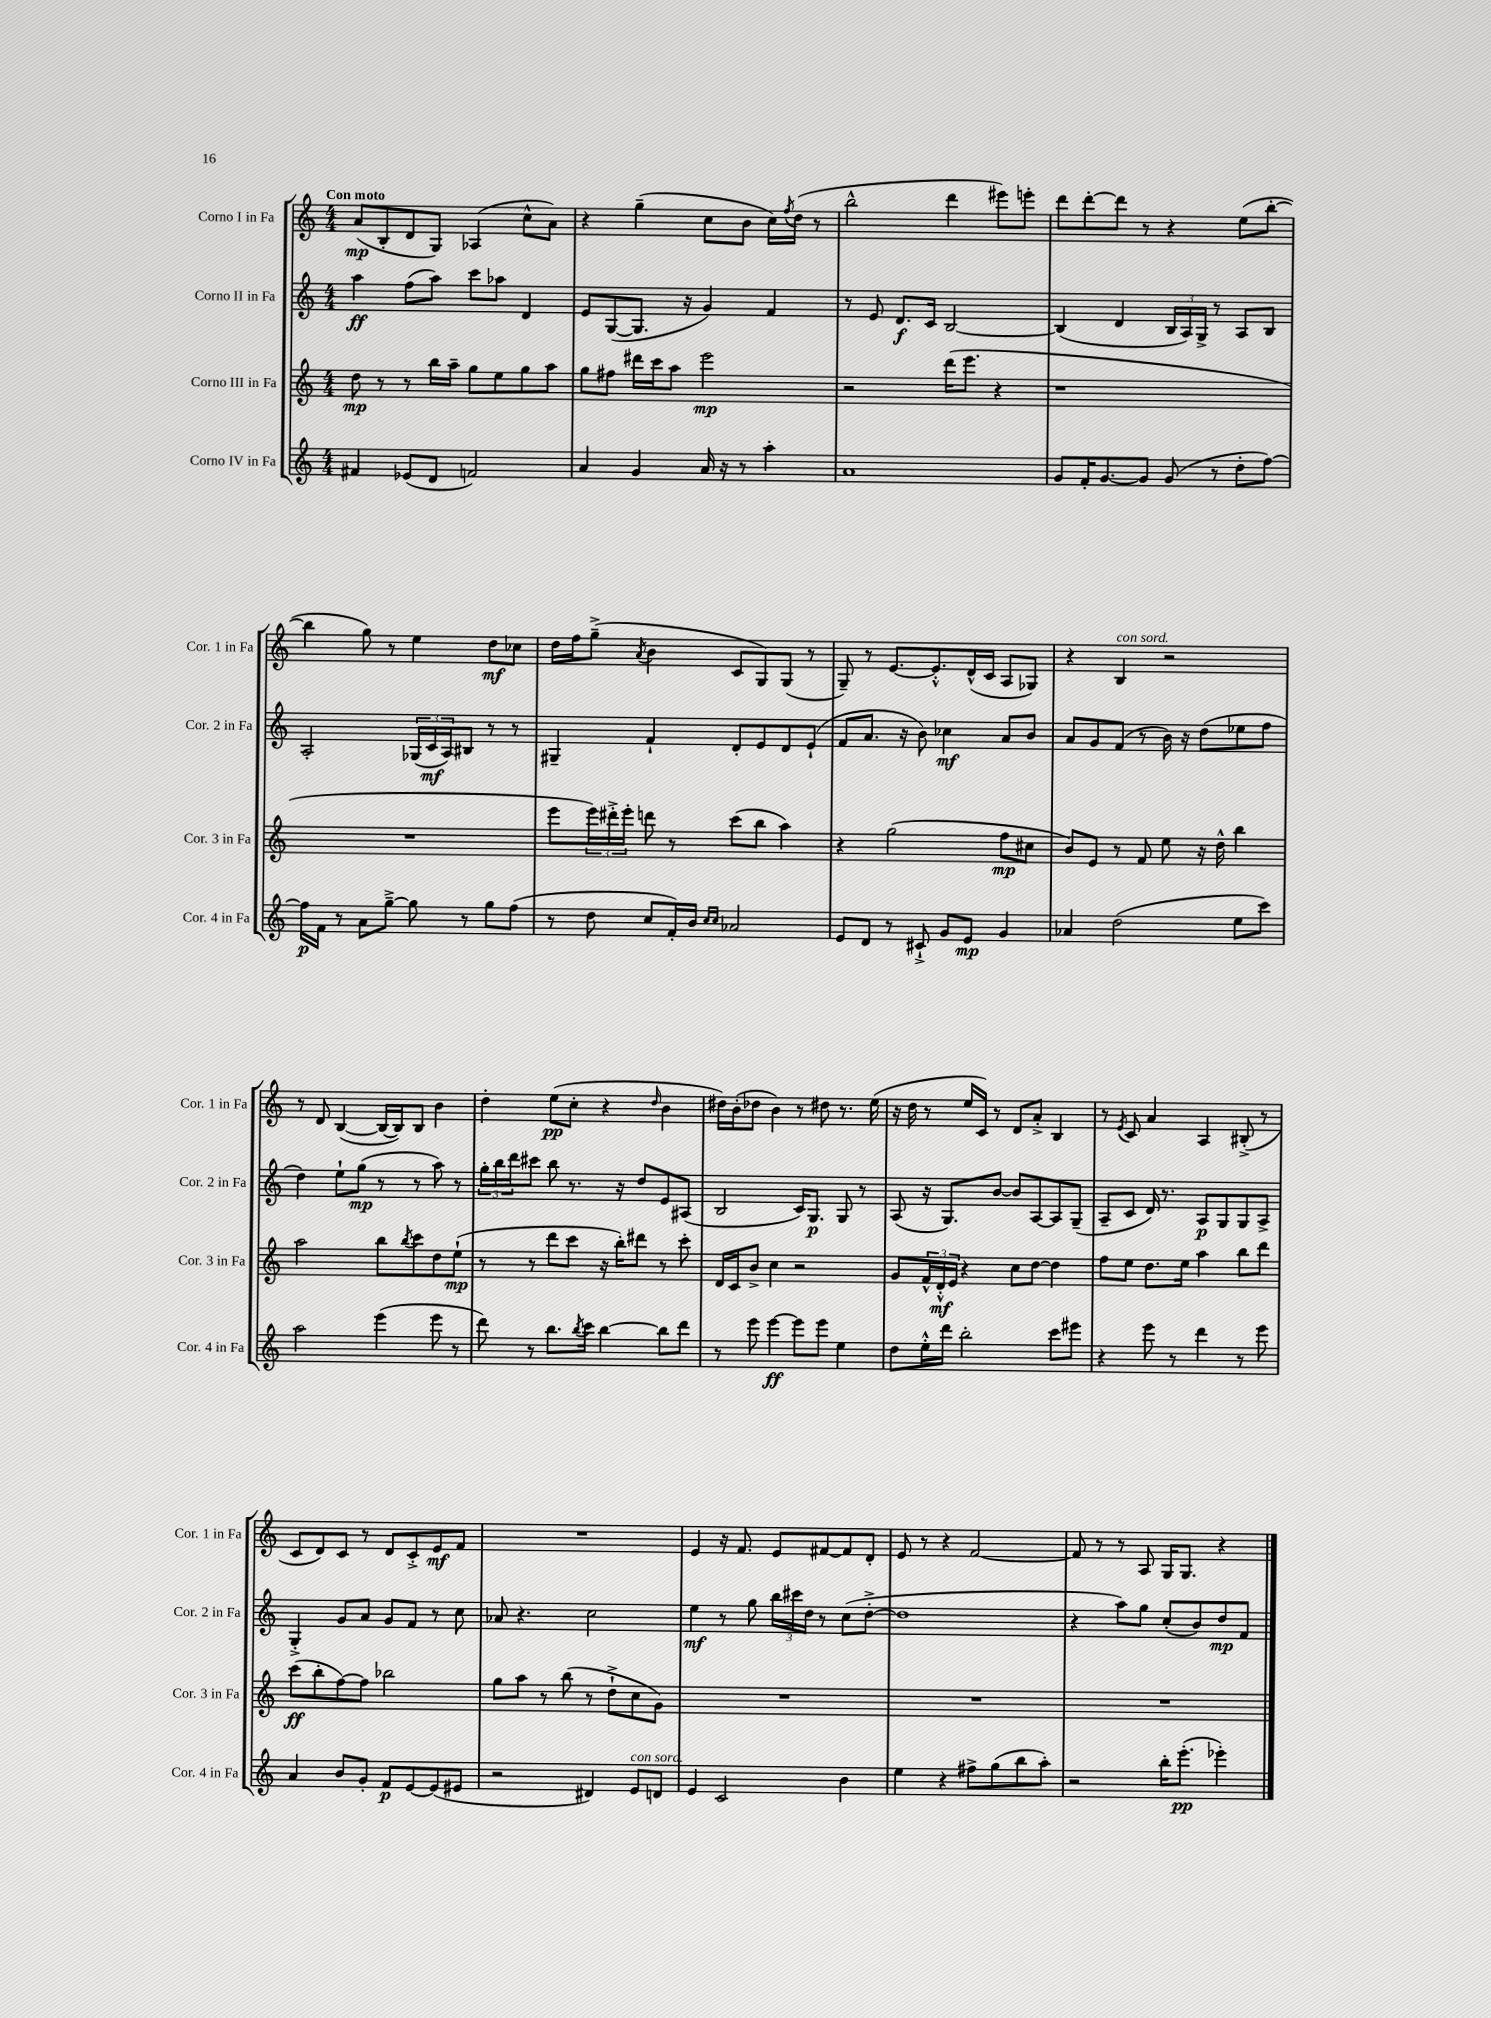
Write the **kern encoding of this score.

**kern	**dynam	**kern	**dynam	**kern	**dynam	**kern	**dynam
*part4	*part4	*part3	*part3	*part2	*part2	*part1	*part1
*staff4	*staff4	*staff3	*staff3	*staff2	*staff2	*staff1	*staff1
*I"Corno IV in Fa	*	*I"Corno III in Fa	*	*I"Corno II in Fa	*	*I"Corno I in Fa	*
*I'Cor. 4 in Fa	*	*I'Cor. 3 in Fa	*	*I'Cor. 2 in Fa	*	*I'Cor. 1 in Fa	*
*clefG2	*	*clefG2	*	*clefG2	*	*clefG2	*
*k[]	*	*k[]	*	*k[]	*	*k[]	*
*M4/4	*	*M4/4	*	*M4/4	*	*M4/4	*
=1	=1	=1	=1	=1	=1	=1	=1
!	!	!	!	!	!	!LO:TX:a:B:t=Con moto	!
4f#X/	.	8dd\	mp	4aa\	ff	(8a/L	mp
.	.	8r	.	.	.	8B'/	.
(8e-X/L	.	8r	.	(8ff\L	.	8d/	.
8d/J	.	16bb\LL	.	8aa\J)	.	8G/J)	.
.	.	16aa~\JJ	.	.	.	.	.
2fn/)	.	8gg\L	.	8ccc\L	.	(4A-X/	.
.	.	8ee\	.	8aa-X\J	.	.	.
.	.	8gg\	.	4d/	.	8cc^^\L	.
.	.	8aa\J	.	.	.	8a\J)	.
=2	=2	=2	=2	=2	=2	=2	=2
4a/	.	8gg\L	.	8e/L	.	4r	.
.	.	8ff#X\J	.	([8G/	.	.	.
4g/	.	16ddd#X\LL	.	8.G/J]	.	(4gg~\	.
.	.	16ccc\J	.	.	.	.	.
.	.	8aa\J	.	.	.	.	.
.	.	.	.	16r	.	.	.
16a/	.	2eee\	mp	4g/)	.	8cc\L	.
16r	.	.	.	.	.	.	.
8r	.	.	.	.	.	8b\J	.
4aa'\	.	.	.	4f/	.	16cc\LL)	.
.	.	.	.	.	.	8qff/	.
.	.	.	.	.	.	(16dd\JJ	.
.	.	.	.	.	.	8r	.
=3	=3	=3	=3	=3	=3	=3	=3
1a	.	2r	.	8r	.	2bb^^\	.
.	.	.	.	8e/	.	.	.
.	.	.	.	8.d/L	f	.	.
.	.	.	.	16c/Jk	.	.	.
.	.	(16ddd\KL	.	[2B/	.	4ddd\	.
.	.	8.eee\J	.	.	.	.	.
.	.	4r	.	.	.	8eee#X\L)	.
.	.	.	.	.	.	8eeen'\J	.
=4	=4	=4	=4	=4	=4	=4	=4
8g/L	.	1r	.	(4B/]	.	8ddd\L	.
16f'/K	.	.	.	.	.	[8ddd'\	.
[8.g/	.	.	.	.	.	.	.
.	.	.	.	4d/	.	8ddd\J]	.
8g/J]	.	.	.	.	.	8r	.
(8g/	.	.	.	24B/LL	.	4r	.
.	.	.	.	24A/)	.	.	.
.	.	.	.	24G^/JJ	.	.	.
8r	.	.	.	8r	.	.	.
8dd'\L	.	.	.	8A/L	.	(8ee\L	.
[8ff\J)	.	.	.	8B/J	.	[8bb'\J	.
!!LO:LB:g=z
=5	=5	=5	=5	=5	=5	=5	=5
16ff\LL]	p	1r	.	2A'/	.	4bb\]	.
16f\JJ	.	.	.	.	.	.	.
8r	.	.	.	.	.	.	.
8a\L	.	.	.	.	.	8gg\)	.
[8gg~^\J	.	.	.	.	.	8r	.
8gg\]	.	.	.	(24G-X/LL	.	4ee\	.
.	.	.	.	24c/	mf	.	.
.	.	.	.	24A/J)	.	.	.
8r	.	.	.	8B#X/J	.	.	.
8gg\L	.	.	.	8r	.	8dd\L	mf
(8ff\J	.	.	.	8r	.	8cc-X\J	.
=6	=6	=6	=6	=6	=6	=6	=6
8r	.	8eee\L	.	4G#X~/	.	16dd\LL	.
.	.	.	.	.	.	16ff\J	.
8dd\	.	24eee\L)	.	.	.	(8gg~^\J	.
.	.	24ddd#X'^\	.	.	.	.	.
.	.	24eee'\JJ	.	.	.	.	.
.	.	.	.	.	.	8qa/	.
8cc/L	.	8dddn\	.	4f`/	.	4b\	.
16f'/L)	.	8r	.	.	.	.	.
16b/JJ	.	.	.	.	.	.	.
16qqcc/LL	.	.	.	.	.	.	.
16qqcc/JJ	.	.	.	.	.	.	.
2a-X/	.	(8ccc\L	.	8d'/L	.	8c/L	.
.	.	8bb\J	.	8e/	.	8G/)	.
.	.	4aa\)	.	8d/	.	(8G/J	.
.	.	.	.	(8e`/J	.	8r	.
=7	=7	=7	=7	=7	=7	=7	=7
8e/L	.	4r	.	8f/L	.	8G~/)	.
8d/J	.	.	.	8.a/J	.	8r	.
8r	.	(2gg\	.	.	.	[8.e/L	.
.	.	.	.	16r	.	.	.
8c#X`^/	.	.	.	8b\)	.	.	.
.	.	.	.	.	.	8.e'^^/]	.
8g/L	.	.	.	4cc-X\	mf	.	.
8e/J	mp	.	.	.	.	(16d^^/L	.
.	.	.	.	.	.	16c/JJ	.
4g/	.	8ff\L	mp	8a/L	.	8A/L	.
.	.	8cc#X\J	.	8b/J	.	8G-X/J)	.
=8	=8	=8	=8	=8	=8	=8	=8
4a-X/	.	8b/L)	.	8a/L	.	4r	.
.	.	8e/J	.	8g/	.	.	.
!	!	!	!	!	!	!LO:TX:a:i:t=con sord.	!
(2dd\	.	8r	.	(8f/J	.	4B/	.
.	.	8f/	.	8r	.	.	.
.	.	8ee\	.	16b\)	.	2r	.
.	.	.	.	16r	.	.	.
.	.	16r	.	(8dd\L	.	.	.
.	.	16dd^^\	.	.	.	.	.
8ee\L	.	4bb\	.	8ee-X\	.	.	.
8ccc\J)	.	.	.	8ff\J	.	.	.
!!LO:LB:g=z
=9	=9	=9	=9	=9	=9	=9	=9
2aa\	.	2aa\	.	4dd\)	.	8r	.
.	.	.	.	.	.	8d/	.
.	.	.	.	8ee`\L	.	([4B/	.
.	.	.	.	(8gg\J	mp	.	.
(4eee\	.	8bb\L	.	8r	.	16B/LL_	.
.	.	.	.	.	.	16B/J])	.
.	.	8qbb/	.	.	.	.	.
.	.	8ccc\	.	8r	.	8B/J	.
8eee\	.	8dd\	.	8aa\)	.	4b\	.
8r	.	(8ee`\J	mp	8r	.	.	.
=10	=10	=10	=10	=10	=10	=10	=10
8ddd\)	.	8r	.	24gg'\LL	.	4dd'\	.
.	.	.	.	24bb\	.	.	.
.	.	.	.	24ddd\J	.	.	.
8r	.	8r	.	8ccc#X\J	.	.	.
8.bb\L	.	8ddd\L	.	8bb\	.	(8ee\L	pp
.	.	8ccc\J	.	8.r	.	8cc'\J	.
8qbb/	.	.	.	.	.	.	.
16ccc\Jk	.	.	.	.	.	.	.
[4bb\	.	16r	.	.	.	4r	.
.	.	16bb'\KL)	.	16r	.	.	.
.	.	8ddd#X\J	.	8dd/L	.	.	.
.	.	.	.	.	.	16qqdd/	.
8bb\L]	.	8r	.	8e/	.	4b\	.
8ddd\J	.	8ccc'\	.	(8A#X/J	.	.	.
=11	=11	=11	=11	=11	=11	=11	=11
8r	.	16d/LL	.	2B/	.	16dd#X\LL)	.
.	.	16c/J	.	.	.	(16b'\J	.
8eee\	.	8b^/J	.	.	.	8dd-X\J	.
[4eee\	ff	4cc\	.	.	.	4b\)	.
8eee\L]	.	2r	.	16c/KL)	.	8r	.
.	.	.	.	8.G/J	p	.	.
8eee\J	.	.	.	.	.	8dd#X\	.
4ee\	.	.	.	8G/	.	8.r	.
.	.	.	.	8r	.	.	.
.	.	.	.	.	.	(16ee\	.
=12	=12	=12	=12	=12	=12	=12	=12
8dd\L	.	8g/L	.	(8A/	.	16r	.
.	.	.	.	.	.	16dd\	.
16ee'^^\L	.	24f^^/L	.	16r	.	8r	.
.	.	24d'^^/	mf	.	.	.	.
16ddd\JJ	.	.	.	8.G/L)	.	.	.
.	.	24e/JJ	.	.	.	.	.
2bb'\	.	4r	.	.	.	16ee/LL	.
.	.	.	.	.	.	16c/JJ)	.
.	.	.	.	[8b/J	.	8r	.
.	.	8cc\L	.	8b/L]	.	8d/L	.
.	.	[8dd\J	.	[8A/	.	8a'^/J	.
8ccc\L	.	4dd\]	.	8A/]	.	4B/	.
8eee#X\J	.	.	.	(8G~/J	.	.	.
=13	=13	=13	=13	=13	=13	=13	=13
4r	.	8ff\L	.	8A~/L	.	8r	.
.	.	.	.	.	.	8qe/	.
.	.	8ee\J	.	8c/J	.	8c/	.
8eee\	.	8.dd\L	.	16d/)	.	4a/	.
.	.	.	.	8.r	.	.	.
8r	.	.	.	.	.	.	.
.	.	16ee\Jk	.	.	.	.	.
4ddd\	.	4aa\	.	8A/L	p	4A/	.
.	.	.	.	8G/	.	.	.
8r	.	8bb\L	.	8G/	.	(8B#X'^/	.
8eee\	.	8ddd\J	.	8A^/J	.	8r	.
!!LO:LB:g=z
=14	=14	=14	=14	=14	=14	=14	=14
4a/	.	(8ccc\L	ff	4G'^/	.	8c/L	.
.	.	8bb'\	.	.	.	8d/)	.
8b/L	.	[8ff\)	.	8g/L	.	8c/J	.
8g'/J	.	8ff\J]	.	8a/J	.	8r	.
8f/L	p	2bb-X\	.	8g/L	.	8d/L	.
[8e/	.	.	.	8f/J	.	8c'^/	.
(8e/]	.	.	.	8r	.	8e/	mf
8e#X/J	.	.	.	8cc\	.	8f/J	.
=15	=15	=15	=15	=15	=15	=15	=15
2r	.	8gg\L	.	8a-X/	.	1r	.
.	.	8aa\J	.	4.r	.	.	.
.	.	8r	.	.	.	.	.
.	.	(8bb\	.	.	.	.	.
4d#X/)	.	8r	.	2cc\	.	.	.
.	.	8dd`^\L	.	.	.	.	.
!LO:TX:a:i:t=con sord.	!	!	!	!	!	!	!
8e/L	.	8cc\	.	.	.	.	.
8dn/J	.	8g\J)	.	.	.	.	.
=16	=16	=16	=16	=16	=16	=16	=16
4e/	.	1r	.	4ee\	mf	4e/	.
2c/	.	.	.	8r	.	16r	.
.	.	.	.	.	.	8.f/	.
.	.	.	.	8gg\	.	.	.
.	.	.	.	24bb\LL	.	8e/L	.
.	.	.	.	24ccc#X\	.	.	.
.	.	.	.	24dd\JJ	.	.	.
.	.	.	.	8r	.	[8f#X/	.
4b\	.	.	.	(8cc\L	.	8f#/]	.
.	.	.	.	[8dd'^\J	.	8d'/J	.
=17	=17	=17	=17	=17	=17	=17	=17
4ee\	.	1r	.	1dd]	.	8e/	.
.	.	.	.	.	.	8r	.
4r	.	.	.	.	.	4r	.
8ff#X^\L	.	.	.	.	.	[2f/	.
(8gg\	.	.	.	.	.	.	.
8bb\	.	.	.	.	.	.	.
8aa'\J)	.	.	.	.	.	.	.
=18	=18	=18	=18	=18	=18	=18	=18
2r	.	1r	.	4r	.	8f/]	.
.	.	.	.	.	.	8r	.
.	.	.	.	8aa\L)	.	8r	.
.	.	.	.	8gg\J	.	8A/	.
16bb'\KL	.	.	.	(8cc'/L	.	16G/KL	.
(8.eee'\J	pp	.	.	.	.	8.G/J	.
.	.	.	.	8b/)	.	.	.
4eee-X'\)	.	.	.	8dd/	mp	4r	.
.	.	.	.	8f/J	.	.	.
==	==	==	==	==	==	==	==
*-	*-	*-	*-	*-	*-	*-	*-
